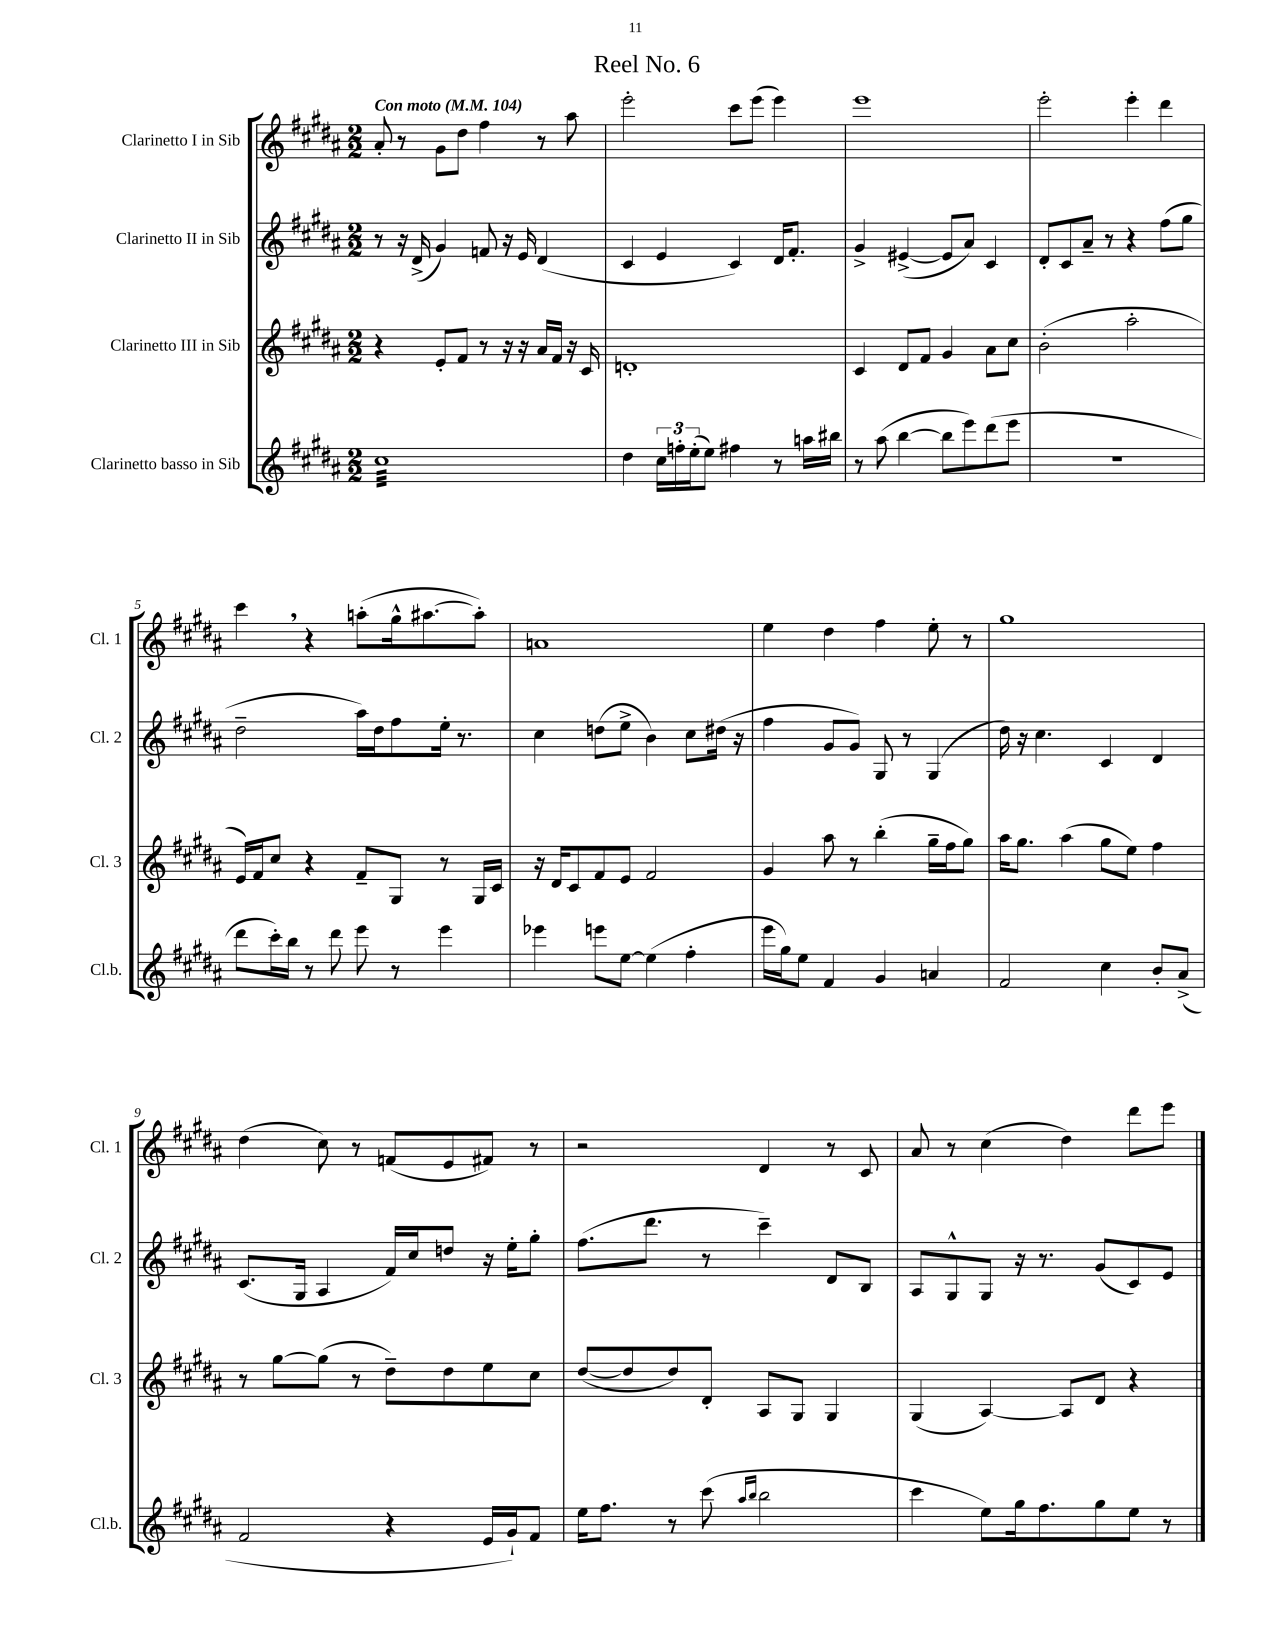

**kern	**kern	**kern	**kern
*part4	*part3	*part2	*part1
*staff4	*staff3	*staff2	*staff1
*I"Clarinetto basso in Sib	*I"Clarinetto III in Sib	*I"Clarinetto II in Sib	*I"Clarinetto I in Sib
*I'Cl.b.	*I'Cl. 3	*I'Cl. 2	*I'Cl. 1
*clefG2	*clefG2	*clefG2	*clefG2
*k[f#c#g#d#a#]	*k[f#c#g#d#a#]	*k[f#c#g#d#a#]	*k[f#c#g#d#a#]
*M2/2	*M2/2	*M2/2	*M2/2
*MM104	*MM104	*MM104	*MM104
=1	=1	=1	=1
!	!	!	!LO:TX:a:B:t=Con moto
*tremolo	*	*	*
32cc#LLL	4r	8r	8a#'/
32cc#	.	.	.
32cc#	.	.	.
32cc#	.	.	.
32cc#	.	16r	8r
32cc#	.	.	.
32cc#	.	(16d#^/	.
32cc#	.	.	.
32cc#	8e'/L	4g#/)	8g#\L
32cc#	.	.	.
32cc#	.	.	.
32cc#	.	.	.
32cc#	8f#/J	.	8dd#\J
32cc#	.	.	.
32cc#	.	.	.
32cc#	.	.	.
32cc#	8r	8fn/	4ff#\
32cc#	.	.	.
32cc#	.	.	.
32cc#	.	.	.
32cc#	16r	16r	.
32cc#	.	.	.
32cc#	16r	16e/	.
32cc#	.	.	.
32cc#	16a#/LL	(4d#/	8r
32cc#	.	.	.
32cc#	16f#/JJ	.	.
32cc#	.	.	.
32cc#	16r	.	8aa#\
32cc#	.	.	.
32cc#	16c#/	.	.
32cc#JJJ	.	.	.
*Xtremolo	*	*	*
=2	=2	=2	=2
4dd#\	1dn'	4c#/	2eee'\
24cc#\LL	.	4e/	.
24ffn'\	.	.	.
(24ee'\J	.	.	.
8ee\J)	.	.	.
4ff#X\	.	4c#/)	8ccc#\L
.	.	.	(8eee\J
8r	.	16d#/KL	4eee\)
.	.	8.f#'/J	.
16aan\LL	.	.	.
16bb#X\JJ	.	.	.
=3	=3	=3	=3
8r	4c#/	4g#^/	1eee
(8aa#\	.	.	.
[4bb\	8d#/L	([4e#X^/	.
.	8f#/J	.	.
8bb\L]	4g#/	8e#/L]	.
8eee\)	.	8a#/J)	.
(8ddd#\	8a#\L	4c#/	.
8eee\J	8cc#\J	.	.
=4	=4	=4	=4
1r	(2b'\	8d#'/L	2eee'\
.	.	8c#/	.
.	.	8a#~/J	.
.	.	8r	.
.	2aa#'\	4r	4eee'\
.	.	(8ff#\L	4ddd#\
.	.	8gg#\J	.
!!LO:LB:g=z
=5	=5	=5	=5
8ddd#\L	16e/LL)	2dd#~\	4ccc#,\
.	16f#/J	.	.
16ccc#'\L)	8cc#/J	.	.
16bb\JJ	.	.	.
8r	4r	.	4r
8ddd#\	.	.	.
8eee\	8f#~/L	16aa#\LL)	(8aan'\L
.	.	16dd#\J	.
8r	8G#/J	8ff#\	16gg#^^\k
.	.	.	[8.aa#X\
4eee\	8r	16ee'\Jk	.
.	.	8.r	.
.	16G#/LL	.	8aa#'\J])
.	16c#/JJ	.	.
=6	=6	=6	=6
4eee-X\	16r	4cc#\	1an
.	16d#/KL	.	.
.	8c#/	.	.
8eeen\L	8f#/	(8ddn\L	.
[8ee\J	8e/J	8ee^\J	.
(4ee\]	2f#/	4b\)	.
4ff#'\	.	8cc#\L	.
.	.	(16dd#X\Jk	.
.	.	16r	.
=7	=7	=7	=7
16eee\LL	4g#/	4ff#\	4ee\
16gg#\J)	.	.	.
8ee\J	.	.	.
4f#/	8aa#\	8g#/L	4dd#\
.	8r	8g#/J)	.
4g#/	(4bb'\	8G#/	4ff#\
.	.	8r	.
4an/	16gg#~\LL	(4G#/	8ee'\
.	16ff#\J	.	.
.	8gg#\J)	.	8r
=8	=8	=8	=8
2f#/	16aa#\KL	16dd#\)	1gg#
.	8.gg#\J	16r	.
.	.	4.cc#\	.
.	(4aa#\	.	.
4cc#\	8gg#\L	4c#/	.
.	8ee\J)	.	.
8b'/L	4ff#\	4d#/	.
(8a#^/J	.	.	.
!!LO:LB:g=z
=9	=9	=9	=9
2f#/	8r	(8.c#/L	(4dd#\
.	[8gg#\L	.	.
.	.	16G#/Jk	.
.	(8gg#\J]	4A#/	8cc#\)
.	8r	.	8r
4r	8dd#~\L)	16f#/LL)	(8fn/L
.	.	16cc#/J	.
.	8dd#\	8ddn/J	8e/
16e/LL	8ee\	16r	8f#X/J)
16g#`/J)	.	16ee'\KL	.
8f#/J	8cc#\J	8gg#'\J	8r
=10	=10	=10	=10
16ee\KL	([8dd#/L	(8.ff#\L	2r
8.ff#\J	.	.	.
.	8dd#/]	.	.
.	.	8.ddd#\J	.
8r	8dd#/)	.	.
(8ccc#\	8d#'/J	8r	.
16qqaa#/LL	.	.	.
16qqbb/JJ	.	.	.
2bb\	8A#/L	4ccc#~\)	4d#/
.	8G#/J	.	.
.	4G#/	8d#/L	8r
.	.	8B/J	8c#/
=11	=11	=11	=11
4ccc#\	(4G#/	8A#/L	8a#/
.	.	8G#^^/	8r
8ee\L)	[4A#/)	8G#/J	(4cc#\
16gg#\k	.	16r	.
8.ff#\	.	8.r	.
.	8A#/L]	.	4dd#\)
8gg#\	8d#/J	(8g#/L	.
8ee\J	4r	8c#/)	8ddd#\L
8r	.	8e/J	8eee\J
==	==	==	==
*-	*-	*-	*-
